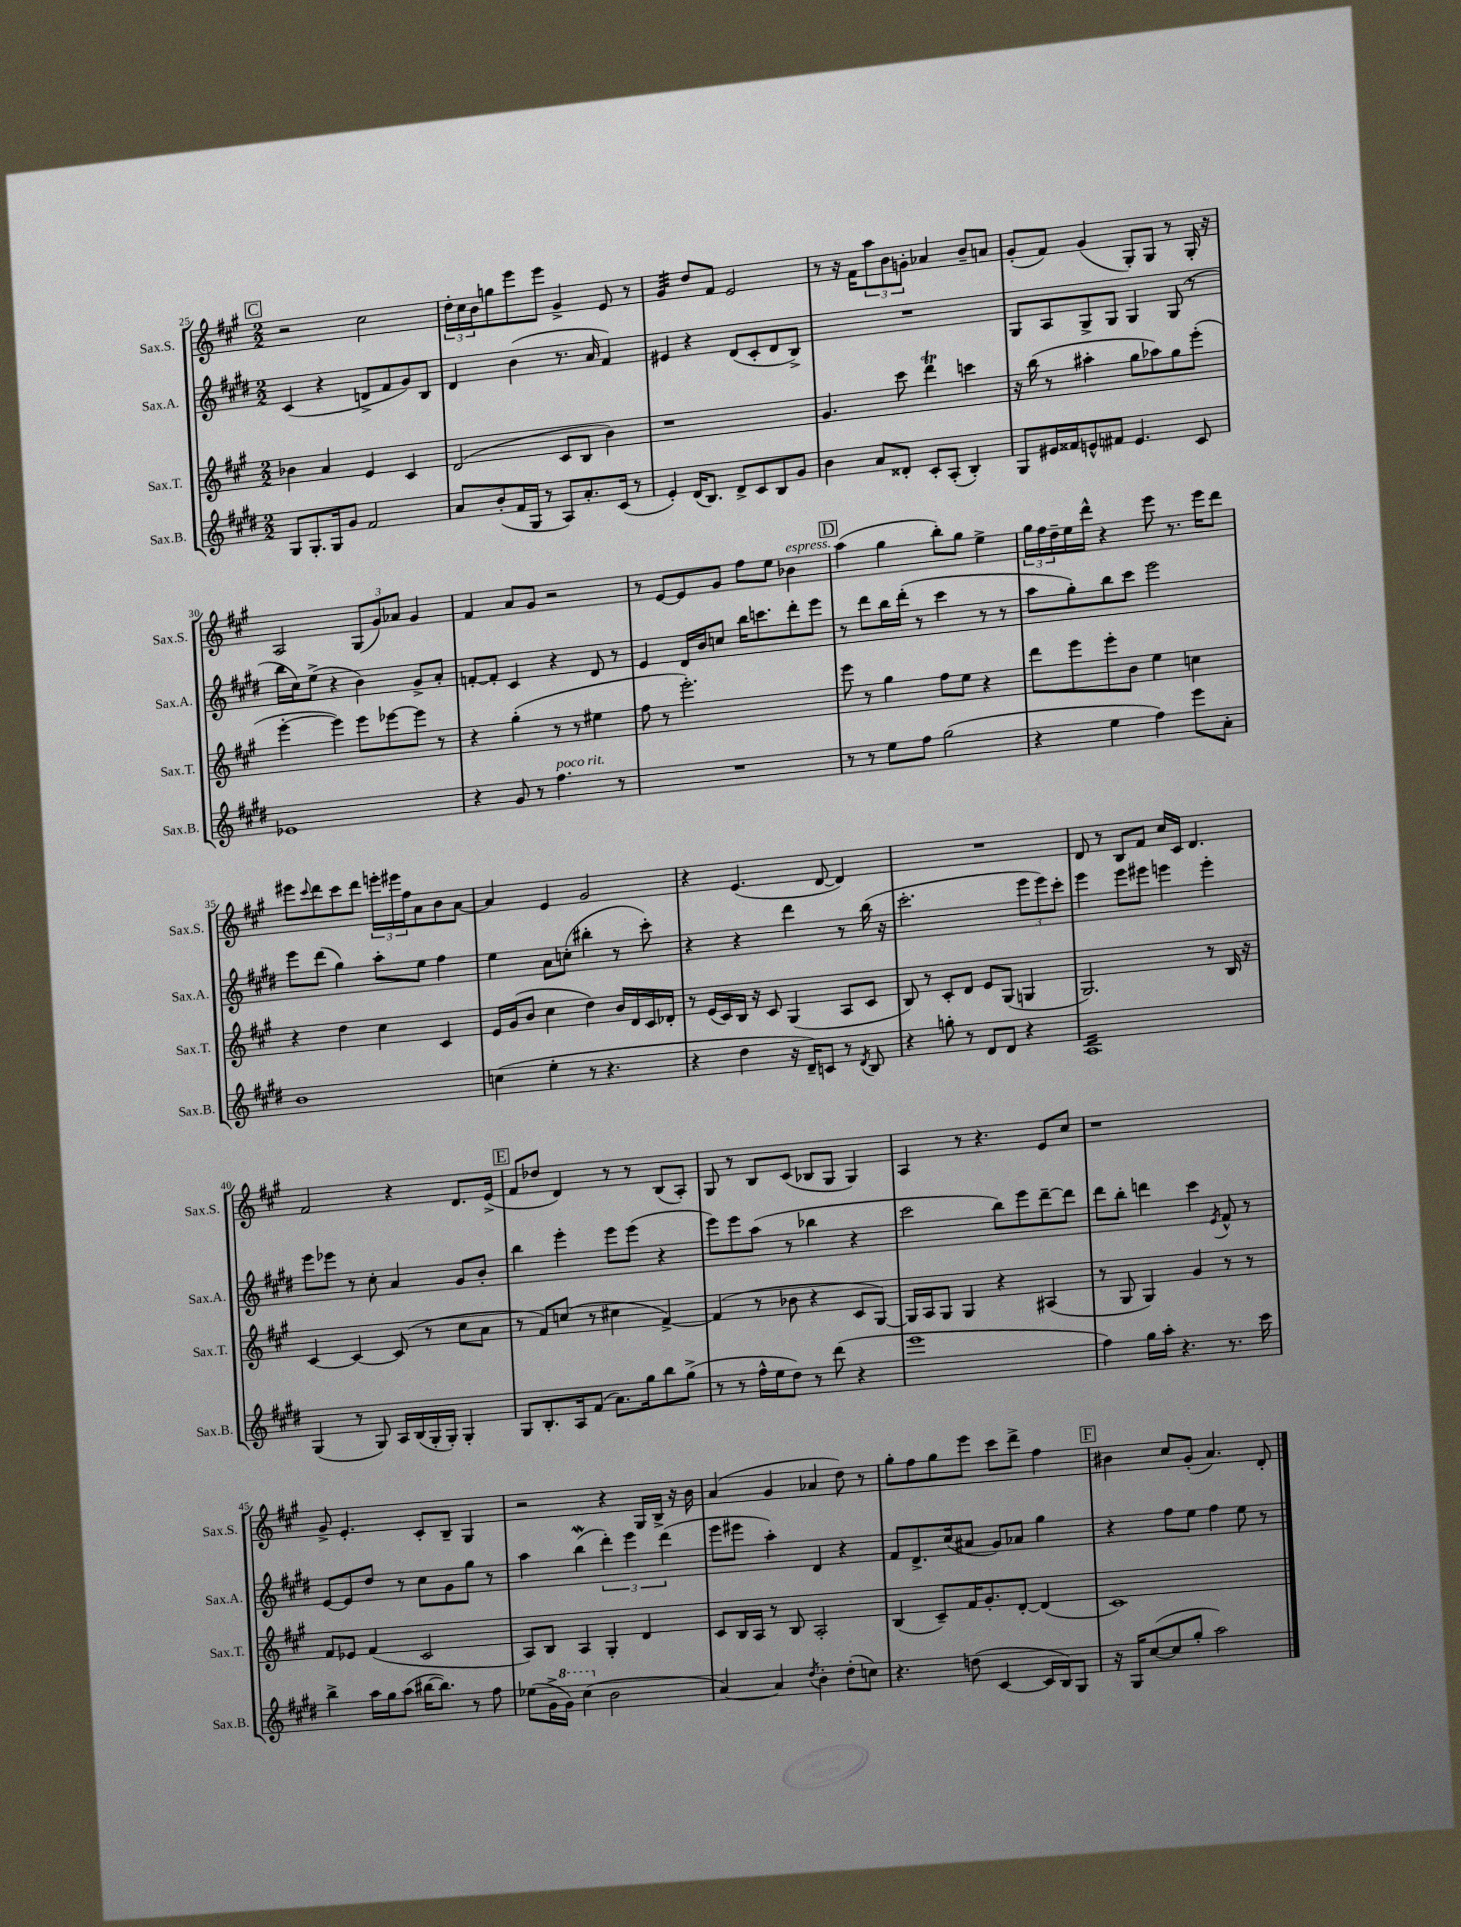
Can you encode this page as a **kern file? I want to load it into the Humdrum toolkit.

**kern	**kern	**kern	**kern
*staff4	*staff3	*staff2	*staff1
*clefG2	*clefG2	*clefG2	*clefG2
*k[f#c#g#d#]	*k[f#c#g#]	*k[f#c#g#d#]	*k[f#c#g#]
*M2/2	*M2/2	*M2/2	*M2/2
8G#	4b-	(4c#	2r
8.G#'	.	.	.
.	4a	4r	.
16G#	.	.	.
8g#	.	.	.
2f#	4e	8d^	2cc#
.	.	8f#	.
.	4c#	8g#)	.
.	.	8B	.
=	=	=	=
8a	(2d	4d#	24dd'
.	.	.	24cc#
.	.	.	24b
(8b'	.	.	8gg
16f#	.	(4b	8eee
16G#	.	.	.
8r	.	.	8eee
8A)	8c#	8.r	4g#^
8.a'	8B	.	.
.	.	16a	.
.	4b)	4f#)	8e
(16c#	.	.	.
8r	.	.	8r
=	=	=	=
4e')	1r	4e#	4g#
(16d#	.	4r	8dd
8.B)	.	.	.
.	.	.	8f#
8d#^	.	(8d#	2e
8c#	.	8c#'	.
8B	.	8d#	.
8g#	.	8B^)	.
=	=	=	=
4b	4.g#	1r	8r
.	.	.	16r
.	.	.	16f#
8a	.	.	12aa
.	.	.	12b
8d##'	8ccc#	.	.
.	.	.	12g'
8c#'	4ddd	.	4a-
(8A'	.	.	.
4B')	4ccc	.	8b~
.	.	.	8a
=	=	=	=
8G#	16r	8G#	(8g#'
.	(16bb	.	.
16e#	8r	8A	8f#)
16f##	.	.	.
8e^^	4aa#'	8G#^	(4g#
8f#	.	8G#	.
4.e	8gg#	4G#	8G#')
.	8aa-)	.	8G#
.	8gg#	(8G#	8r
8c#	(8eee'	8r	16G#'
.	.	.	16r
=	=	=	=
1e-	[4eee'	16bb	2A
.	.	16cc#)	.
.	.	(8ee^	.
.	4eee])	4r	.
.	8eee	4b)	(12G#
.	.	.	12g#)
.	[8eee-	.	.
.	.	.	12a-
.	8eee-]	8g#^	4g#
.	8r	8a'	.
=	=	=	=
4r	4r	[8f'	4f#
.	.	8f']	.
8g#	(4gg#'	4c#	8a
8r	.	.	8g#
4.ff#	8r	4r	2r
.	8r	.	.
.	4ee#	8d#	.
8r	.	8r	.
=	=	=	=
1r	8ff#	4e	8r
.	8r	.	[8e
.	2.eee')	16d#	8e]
.	.	16b	.
.	.	8cc	8g#
.	.	16bb	8ff#
.	.	8.ccc	.
.	.	.	8ee
.	.	8ddd#'	4b-
.	.	8eee	.
=	=	=	=
8r	8eee	8r	(4aa
8r	8r	8ddd#	.
8ee	4gg#	16bb	4gg#
.	.	(16ddd#'	.
8ff#	.	8r	.
(2gg#	8ff#	4ccc#	8bb')
.	8ee	.	8gg#
.	4r	8r	4ee^
.	.	8r	.
=	=	=	=
4r	8ddd	8aa	24gg#
.	.	.	24ff#
.	.	.	24dd~
.	8eee	8gg#')	16ee
.	.	.	16ddd^^
4ee	8eee'	8bb	4r
.	8b	8ccc#	.
4ff#)	4ee	2eee	8eee
.	.	.	8.r
8eee	4cc	.	.
.	.	.	16eee
8a'	.	.	8ddd
=	=	=	=
1b	4r	8eee	8eee#
.	.	.	8qqccc#
.	.	(8ddd#	8ddd
.	4dd	4gg#)	8ccc#
.	.	.	8ddd
.	4cc#	8aa'	24eee'
.	.	.	24eee#
.	.	.	24ff#
.	.	8ee	8a
.	4c#	4ff#	8b
.	.	.	[8a
=	=	=	=
(4cc	16e	4ee	4a]
.	(16g#	.	.
.	8b	.	.
4ee'	4cc#	8a	4e
.	.	(8cc'	.
8r	4dd)	4bb#'	2g#
4.r	.	.	.
.	16b	8r	.
.	16d	.	.
.	16c#	8ccc#')	.
.	16d-'	.	.
=	=	=	=
4r	8r	4r	4r
.	(16e	.	.
.	16c#)	.	.
4dd#	16B	4r	(4.e
.	16r	.	.
.	8c#	.	.
16r	(4G#	4ddd#	.
16d#~)	.	.	.
8c	.	.	[8d
8r	8A	8r	4d])
8qd#	.	.	.
8B	8c#	(16bb	.
.	.	16r	.
=	=	=	=
4r	8B)	2.ccc#'	1r
.	8r	.	.
8gg'	8c#'	.	.
8r	8d	.	.
8d#	8e	.	.
8d#	(8G#	.	.
4r	4G	12eee	.
.	.	12eee)	.
.	.	12ccc#'	.
=	=	=	=
1A	2.G#)	4eee	8d
.	.	.	8r
.	.	8eee	8B
.	.	8eee#	8f#
.	.	4eee	16cc#
.	.	.	16c#
.	.	.	4.d
.	8r	4eee'	.
.	16B	.	.
.	16r	.	.
=	=	=	=
(4G#	[4c#	8eee	2f#
.	.	8eee-	.
8r	4c#_	8r	.
8G#)	.	8cc#'	.
16A	(8c#]	4a	4r
(16B	.	.	.
16G#'	8r	.	.
16G#')	.	.	.
4G#'	8cc#	8g#	8.d
.	8a	8b'	.
.	.	.	(16e^
=	=	=	=
8G#	8r	4bb	8f#
8.B'	8f#)	.	8dd-
.	(8cc	4eee'	4d)
16A	.	.	.
(8f#	8r	.	.
8.a)	4cc#	8eee	8r
.	.	(8eee	8r
16gg#	.	.	.
8bb	[4f#^)	4r	(8B
(8gg#^	.	.	8A')
=	=	=	=
8r	(4f#]	8eee)	8G#
8r	.	8eee	8r
16ff#^^	8r	(8aa	8B
16ee	.	.	.
8dd#)	8b-	8r	(8c#
8r	4r	4bb-	8B-
(8ddd#	.	.	8G#
4r	8c#	4r	4G#)
.	[8G#)	.	.
=	=	=	=
1eee	16G#]	2ccc#	4A
.	16A	.	.
.	8G#	.	.
.	4G#	.	8r
.	.	.	4.r
.	4r	8bb)	.
.	.	8eee	.
.	(4A#	[8ddd#~	8e
.	.	8ddd#]	8cc#
=	=	=	=
4ff#)	8r	8ddd#	1r
.	8G#	8bb'	.
16gg#	4G#)	4ddd	.
16aa'	.	.	.
4.r	.	.	.
.	4g#	4ccc#	.
.	.	8qe	.
8.r	8r	8f#^^	.
.	8r	8r	.
16ccc#	.	.	.
=	=	=	=
4bb^	8f#	[8e	8g#^
.	8e-	8e]	4.e'
16aa	(4f#	8dd#	.
16gg#	.	.	.
(8aa	.	8r	.
[16bb#	2c#	8cc#	8c#'
8.bb#])	.	.	.
.	.	8g#	8B~
8r	.	8gg#	4G#
8ff#	.	8r	.
=	=	=	=
(8ee-	8A)	4aa	2r
16g#^	8B	.	.
16gg#)	.	.	.
(4ccc#	4A	(4bb	.
2b	4G#'	6ddd#')	4r
.	.	6eee	.
.	4d	.	16G#
.	.	.	16B^
.	.	(6ddd#	.
.	.	.	16r
.	.	.	16b
=	=	=	=
[4a)	8c#	8eee	(4a
.	16B	8eee#	.
.	16A	.	.
4a]	8r	4aa')	4g#
.	8B	.	.
8qdd#	.	.	.
4b'	2A'	4d#	4a-
(8dd#'	.	4r	8dd)
8cc)	.	.	8r
=	=	=	=
4.r	(4B	8f#	8gg#'
.	.	8.d#^	8ff#
.	8c#~)	.	8gg#
.	.	(16cc#	.
(8dd	16f#	8a#	8eee
.	8.g#'	.	.
[4c#	.	8g#)	8ccc#
.	[8d'	8a-	8ddd^
16c#]	(4d]	4gg#	4ff#
16B)	.	.	.
8G#	.	.	.
=	=	=	=
16r	1c#)	4r	4b#
16G#	.	.	.
([8cc#	.	.	.
8cc#]	.	8ff#	8cc#
8gg#'	.	8ee	(8g#'
2aa)	.	4ff#	4.a)
.	.	8ee	.
.	.	8r	8d'
==	==	==	==
*-	*-	*-	*-
